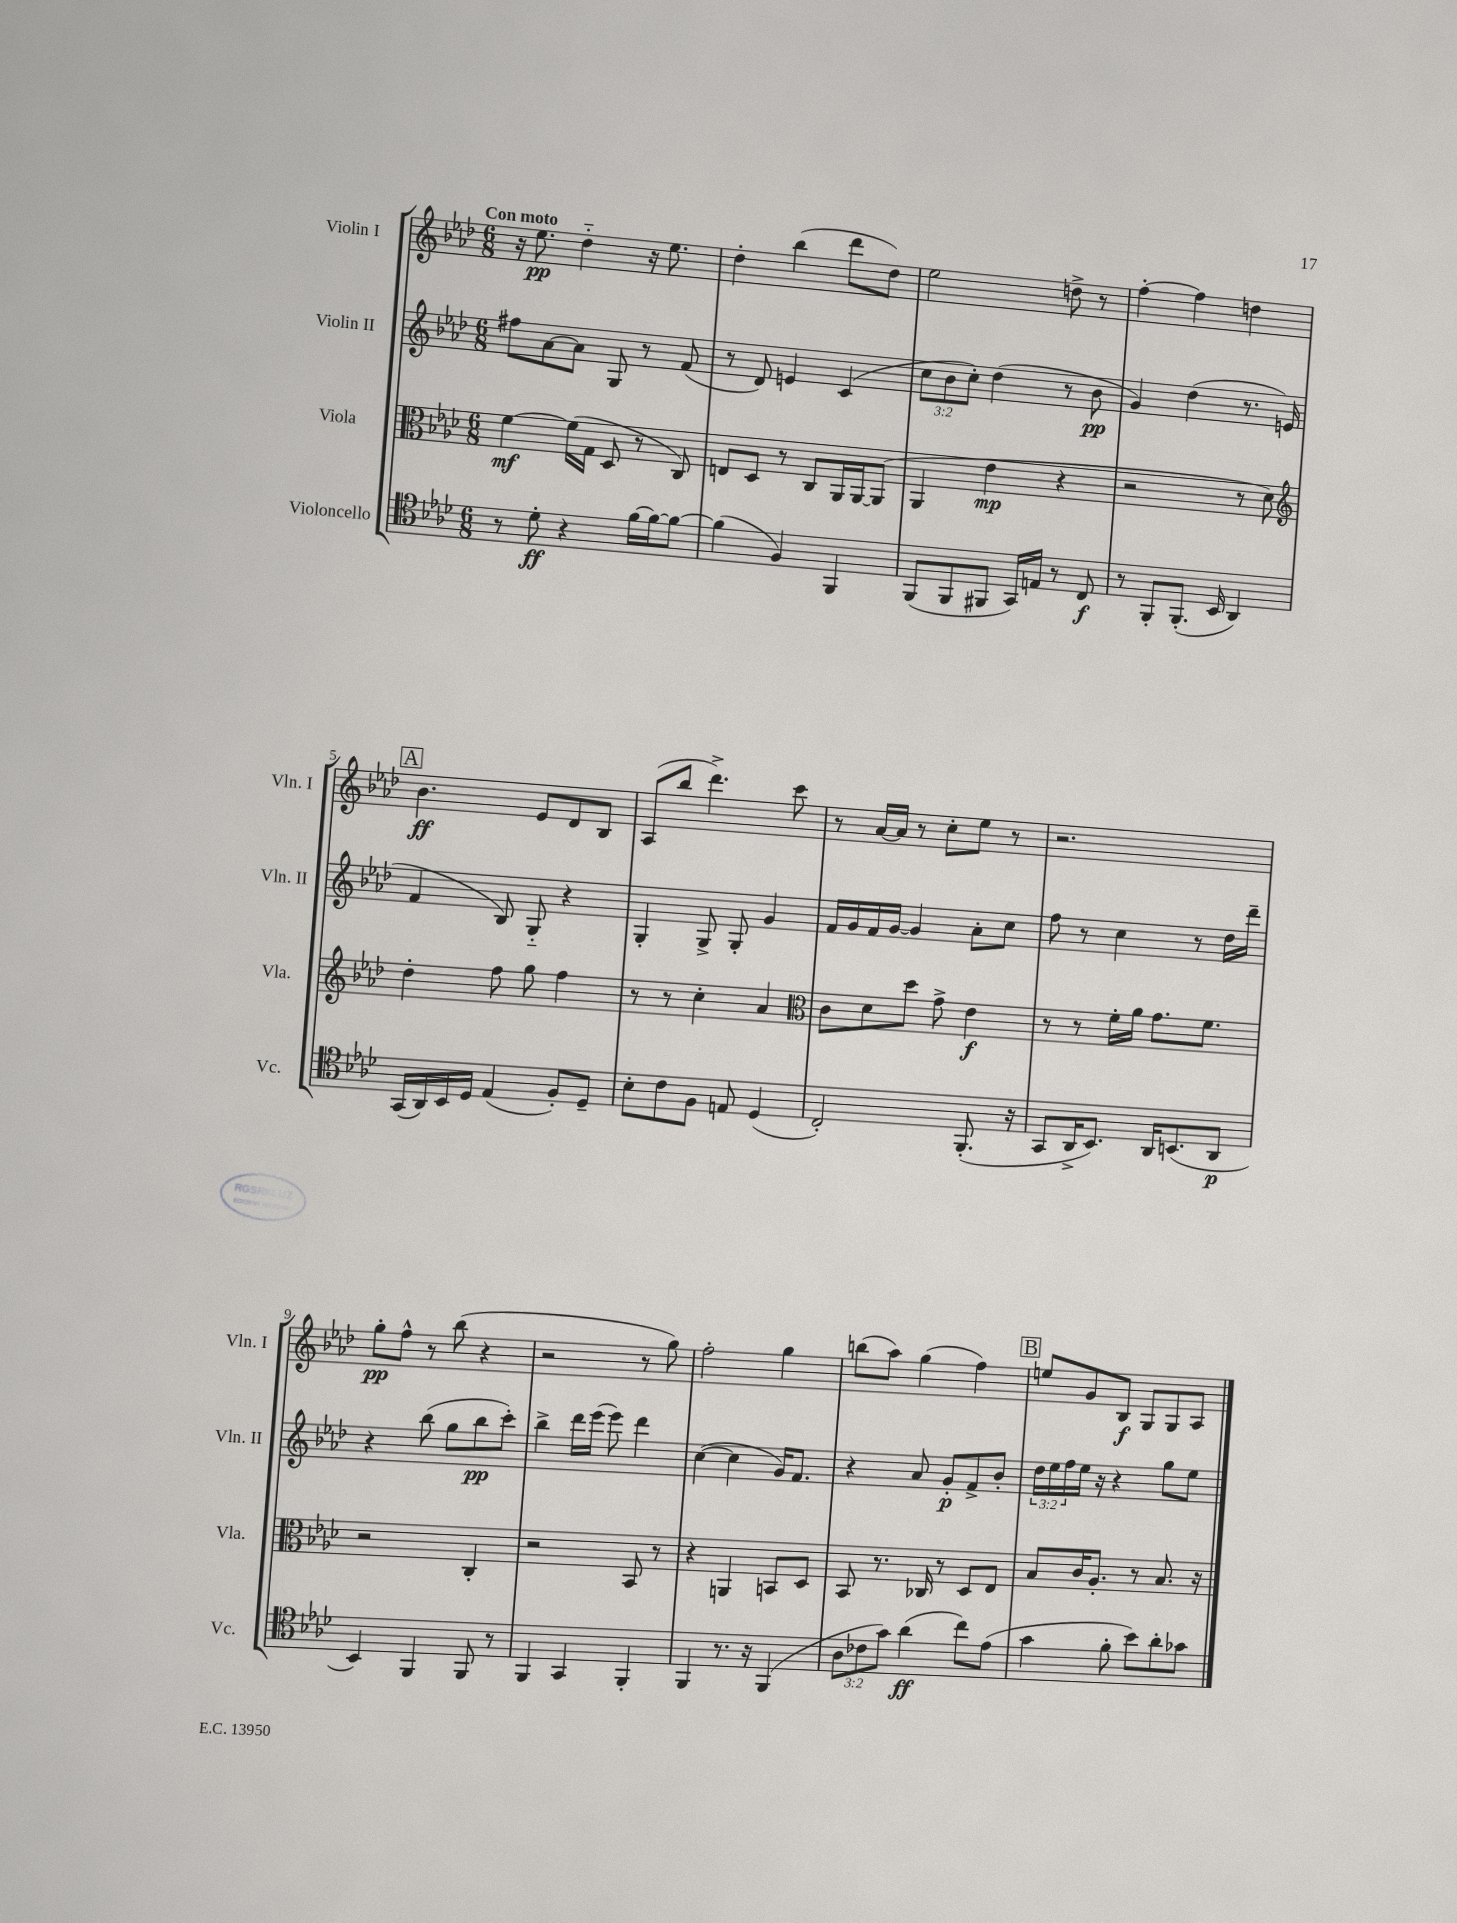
<<
\new StaffGroup <<
\new Staff = "s0" \with { instrumentName = "Violin I" shortInstrumentName = "Vln. I" } {
    \clef treble \key aes \major \numericTimeSignature \time 6/8 \tempo "Con moto"
    r16 ees''8.\pp des''4-_ r16 ees''8. |
    des''4-. bes''4( des'''8 des''8) |
    ees''2 d''8-> r8 |
    f''4~-. f''4 d''4 |
    \mark \markup { \box "A" } bes'4.\ff ees'8 des'8 bes8 |
    aes8( bes''8 des'''4.->) c'''8 |
    r8 aes'16~ aes'16 r8 c''8-. ees''8 r8 |
    r2. |
    g''8-.\pp f''8-^ r8 bes''8( r4 |
    r2 r8 g''8) |
    f''2-. g''4 |
    b''8( aes''8) g''4( f''4) |
    \mark \markup { \box "B" } e''8 g'8 bes8\f g8 g8 aes8 \bar "|." |
}
\new Staff = "s1" \with { instrumentName = "Violin II" shortInstrumentName = "Vln. II" } {
    \clef treble \key aes \major \numericTimeSignature \time 6/8 \override Staff.TupletNumber.text = #tuplet-number::calc-fraction-text
    fis''8 aes'8~ aes'8 g8 r8 f'8( |
    r8 des'8) e'4 c'4( |
    \tuplet 3/2 { c''8 bes'8 c''8-.) } des''4( r8 bes'8\pp |
    g'4) des''4( r8. e'16 |
    \mark \markup { \box "A" } f'4 bes8) g8-_ r4 |
    g4-. g8-> g8-. g'4 |
    f'16 g'16 f'16 g'16~ g'4 aes'8-. c''8 |
    f''8 r8 c''4 r8 des''16 des'''16-- |
    r4 bes''8( g''8 bes''8\pp c'''8-.) |
    bes''4-> des'''16 ees'''16( ees'''8) des'''4 |
    c''4~( c''4 g'16) f'8. |
    r4 aes'8 g'8-.\p f'8-> bes'8-. |
    \mark \markup { \box "B" } \tuplet 3/2 { des''16 ees''16 f''16 } ees''16 r16 r4 g''8 ees''8 \bar "|." |
}
\new Staff = "s2" \with { instrumentName = "Viola" shortInstrumentName = "Vla." } {
    \clef alto \key aes \major \numericTimeSignature \time 6/8
    f'4~\mf f'16( g16 des8 r8 c8) |
    e8 des8 r8 c8 aes,16 aes,16~ aes,8( |
    aes,4 ees'4\mp r4 |
    r2 r8 des'8) |
    \mark \markup { \box "A" } \clef treble des''4-. f''8 g''8 f''4 |
    r8 r8 c''4-. aes'4 |
    \clef alto c'8 des'8 des''8 g'8-> ees'4\f |
    r8 r8 f'16-. aes'16 g'8. f'8. |
    r2 c4-. |
    r2 bes,8 r8 |
    r4 a,4 b,8 des8 |
    bes,8 r8. ces16 r8 des8 ees8 |
    \mark \markup { \box "B" } bes8 c'16 aes8.-. r8 bes8. r16 \bar "|." |
}
\new Staff = "s3" \with { instrumentName = "Violoncello" shortInstrumentName = "Vc." } {
    \clef tenor \key aes \major \numericTimeSignature \time 6/8 \override Staff.TupletNumber.text = #tuplet-number::calc-fraction-text
    r8 des'8-.\ff r4 f'16~ f'16~ f'8~ |
    f'4( f4) f,4 |
    f,8( f,8 fis,8 g,16) e16 r8 c8\f |
    r8 f,8-. f,8.-.( bes,16 aes,4) |
    \mark \markup { \box "A" } g,16( aes,16) bes,16 des16 ees4( f8-.) des8-- |
    bes8-. c'8 f8 e8 des4( |
    c2-.) f,8.-.( r16 |
    g,8 aes,16-> bes,8.) aes,16 b,8.( aes,8\p |
    bes,4) f,4 f,8 r8 |
    f,4 g,4 f,4-. |
    f,4 r8. r16 f,4( |
    \tuplet 3/2 { aes8 ces'8 g'8) } aes'4\ff( c''8) ees'8( |
    \mark \markup { \box "B" } g'4 f'8-. bes'8) aes'8-. ges'8 \bar "|." |
}
>>
>>
